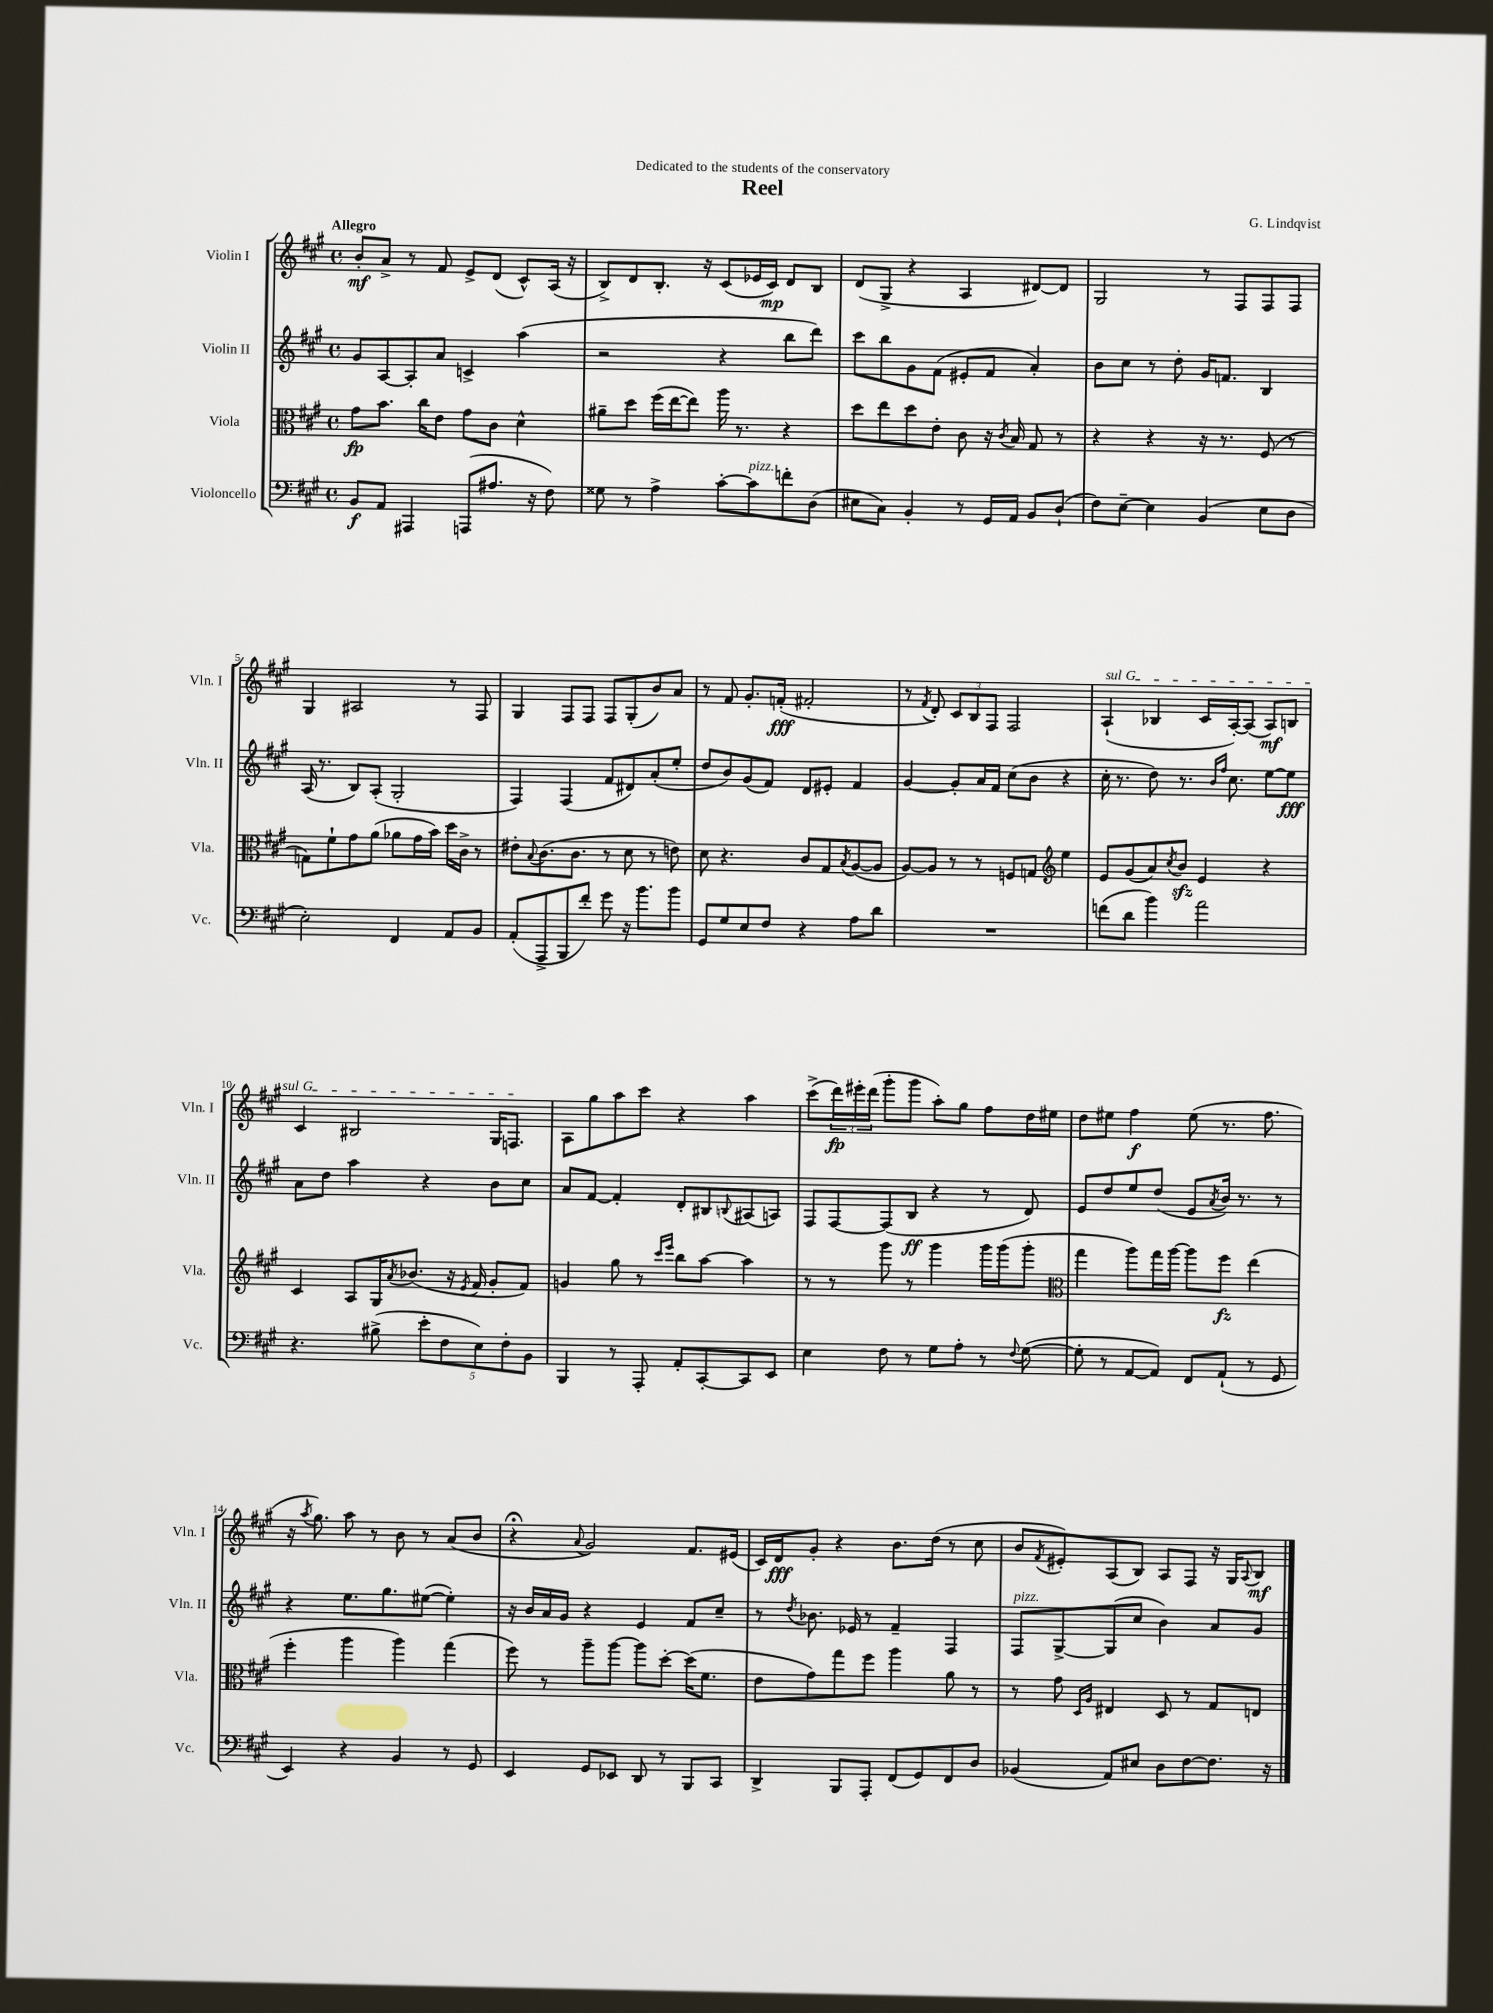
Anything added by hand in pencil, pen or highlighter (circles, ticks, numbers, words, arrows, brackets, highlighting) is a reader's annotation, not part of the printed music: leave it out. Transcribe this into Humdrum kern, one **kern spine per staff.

**kern	**kern	**kern	**kern
*staff4	*staff3	*staff2	*staff1
*clefF4	*clefC3	*clefG2	*clefG2
*k[f#c#g#]	*k[f#c#g#]	*k[f#c#g#]	*k[f#c#g#]
*M4/4	*M4/4	*M4/4	*M4/4
*met(c)	*met(c)	*met(c)	*met(c)
8BB	8g#	8g#	8b'
8AA	8.b	[8A	8a^
4AAA#	.	8A']	8r
.	16cc#	.	.
.	8e	8a	8f#
(8AAA	8g#	4c^	8e^
8.A#	8c#	.	(8d
.	4d^^	(4aa	8c#^^)
16r	.	.	.
8F#)	.	.	(16A
.	.	.	16r
=	=	=	=
8G##	8a#~	2r	8B^)
8r	8dd	.	8d
4A^	(16ff#	.	8.B'
.	[16ee	.	.
.	8ee])	.	.
.	.	.	16r
[8c#'	16aa	4r	(8c#
.	8.r	.	.
8c#]	.	.	16e-
.	.	.	16c#)
8f'	4r	8bb	8d
(8D	.	8ddd)	8B
=	=	=	=
8E#	8dd	8ccc#	(8d
8C#)	8ee	8bb	8G#^
4BB'	8dd	8g#	4r
.	8e'	(8f#	.
8r	8c#	8e#'	4A
16GG#	16r	8f#	.
.	8qc#	.	.
16AA	16B	.	.
8BB	8G#	4a')	[8d#)
(8D`	8r	.	8d#]
=	=	=	=
8F#)	4r	8b	2G#
[8E~	.	8cc#	.
4E]	4r	8r	.
.	.	8dd'	.
(4BB	16r	16g#	8r
.	8.r	8.f	.
.	.	.	8F#
8E	(8F#	4B	8F#
8D	8r	.	8F#
=	=	=	=
2E')	8G)	(16A	4G#
.	.	8.r	.
.	8f#`	.	.
.	8g#	8B)	2A#
.	(8a	(8A'	.
4FF#	8a-	2G#'	.
.	16g#	.	.
.	16b)	.	.
8AA	16dd	.	8r
.	16c#^	.	.
8BB	8r	.	8F#
=	=	=	=
(8AA'	8e#'	4F#)	4G#
.	8qqB	.	.
8AAA^	(8.c#	.	.
8BBB	.	(4F#	8F#
.	8.c#	.	.
8f#')	.	.	8F#
8g#	8r	8f#	8F#
16r	8d	8d#)	(8G#'
8.b	.	.	.
.	8r	(8a'	8b)
8b	8e)	8ee'	8a
=	=	=	=
8GG#	8d	8dd	8r
8G#	4.r	8b)	8f#
8E	.	(8g#	8.g#'
8F#	.	8f#)	.
.	.	.	(16f'
4r	8c#	8d	2f#'
.	8G#	8e#'	.
.	8qB	.	.
8A	([8A	4f#	.
8d	8A]	.	.
=	=	=	=
1r	[8A)	[4g#	8r
.	.	.	8qf#
.	8A]	.	8d')
.	8r	8g#']	12c#
.	.	.	12B
.	8r	16a	.
.	.	.	12F#
.	.	16f#	.
.	8F	(8cc#	2F#
.	8G	8b	.
*	*clefG2	*	*
.	4ee	4r	.
=	=	=	=
(8f	8e	16cc#'	(4A`
.	.	8.r	.
8d	(8g#	.	.
4b)	8a)	8dd)	4B-
.	8qcc#	.	.
.	8b	8.r	.
2a	4e	.	16c#
.	.	16qqb	.
.	.	16qqff#	.
.	.	8.cc#	[16A')
.	.	.	(8A]
.	4r	[8ee	8A)
.	.	8ee]	8B
=	=	=	=
4.r	4c#	8a	4c#
.	.	8dd	.
.	8A	4aa	2B#
(8B#^	16G#	.	.
.	8qa	.	.
.	(8.b-	.	.
10e'	.	4r	.
10F#	.	.	.
.	16r	.	.
.	8qe	.	.
.	16f#	.	.
10E)	.	.	.
.	8g#'	8b	16G#
10F#'	.	.	.
.	.	.	8.F
.	8f#)	8cc#	.
10BB	.	.	.
=	=	=	=
4BBB	4g	8a	8A
.	.	[8f#	8gg#
8r	8gg#	4f#']	8aa
8AAA'	8r	.	8ccc#
.	16qqccc#	.	.
.	16qqeee	.	.
8AA'	8bb	8d'	4r
[8CC#'	[8aa	8B#	.
.	.	8qqB	.
8CC#]	4aa]	(8A#	4aa
8EE	.	8A)	.
=	=	=	=
4E	8r	8F#	(8ccc#^
.	8r	[8F#	24ddd)
.	.	.	24eee#'
.	.	.	(24ddd
8F#	8ggg#	(8F#]	8ggg#'
8r	8r	8B	8ggg#
8G#	4ggg#	4r	8aa')
8A'	.	.	8gg#
8r	16ggg#	8r	8ff#
.	(16ggg#	.	.
8qqF#	.	.	.
([8G#	8ggg#'	8d)	16dd
.	.	.	16ee#
=	=	=	=
*	*clefC3	*	*
8G#']	4gg#	8e	8dd
8r	.	8dd	8ee#
[8AA	8aa)	8ee	4ff#
8AA])	16gg#	(8dd	.
.	[16aa	.	.
8FF#	8aa]	8e	(8ee#
.	.	8qa	.
(8AA`	8ff#	16b)	8.r
.	.	8.r	.
8r	(4ee	.	.
.	.	.	8.ff#
8GG#	.	8r	.
=	=	=	=
4EE)	4ff#'	4r	16r
.	.	.	8qaa
.	.	.	8.gg#)
4r	4aa	8.ee	8aa
.	.	.	8r
.	.	8.gg#	.
4BB	4aa)	.	8b
.	.	([8ee#	8r
8r	(4gg#	4ee#'])	(8a
8GG#	.	.	8b
=	=	=	=
4EE	8ff#)	16r	4r;
.	.	16b	.
.	8r	16a	.
.	.	16g#	.
.	.	.	8qqa
8GG#	8aa~	4r	2g#)
8EE-	[8aa	.	.
8DD	8aa]	4e	.
8r	[8dd'	.	.
8BBB	(16dd]	8f#	8.f#
.	8.f#	.	.
8CC#	.	8cc#~	.
.	.	.	(16e#
=	=	=	=
4DD^	8e	8r	16c#)
.	.	.	16d
.	.	8qdd	.
.	8g#)	8.b-	8g#'
8BBB	8gg#	.	4r
.	.	16e-	.
8AAA'	8ff#	8r	.
(8FF#	4aa	4f#~	8.b
8GG#)	.	.	.
.	.	.	(16dd
8FF#	8a	4F#	8r
8D	8r	.	8cc#
=	=	=	=
(4BB-	8r	8F#	8b
.	.	.	8qf#
.	8g#	[8G#^	8e#')
.	16qqD	.	.
.	16qqA	.	.
8AA)	4E#	(8G#]	(8A
8E#	.	8cc#	8B)
8D	8D	4b)	8A
[8F#	8r	.	8F#
8.F#]	8G#	8a	16r
.	.	.	16G#
.	.	.	8qqA
.	8E	8g#	8B
16r	.	.	.
==	==	==	==
*-	*-	*-	*-
